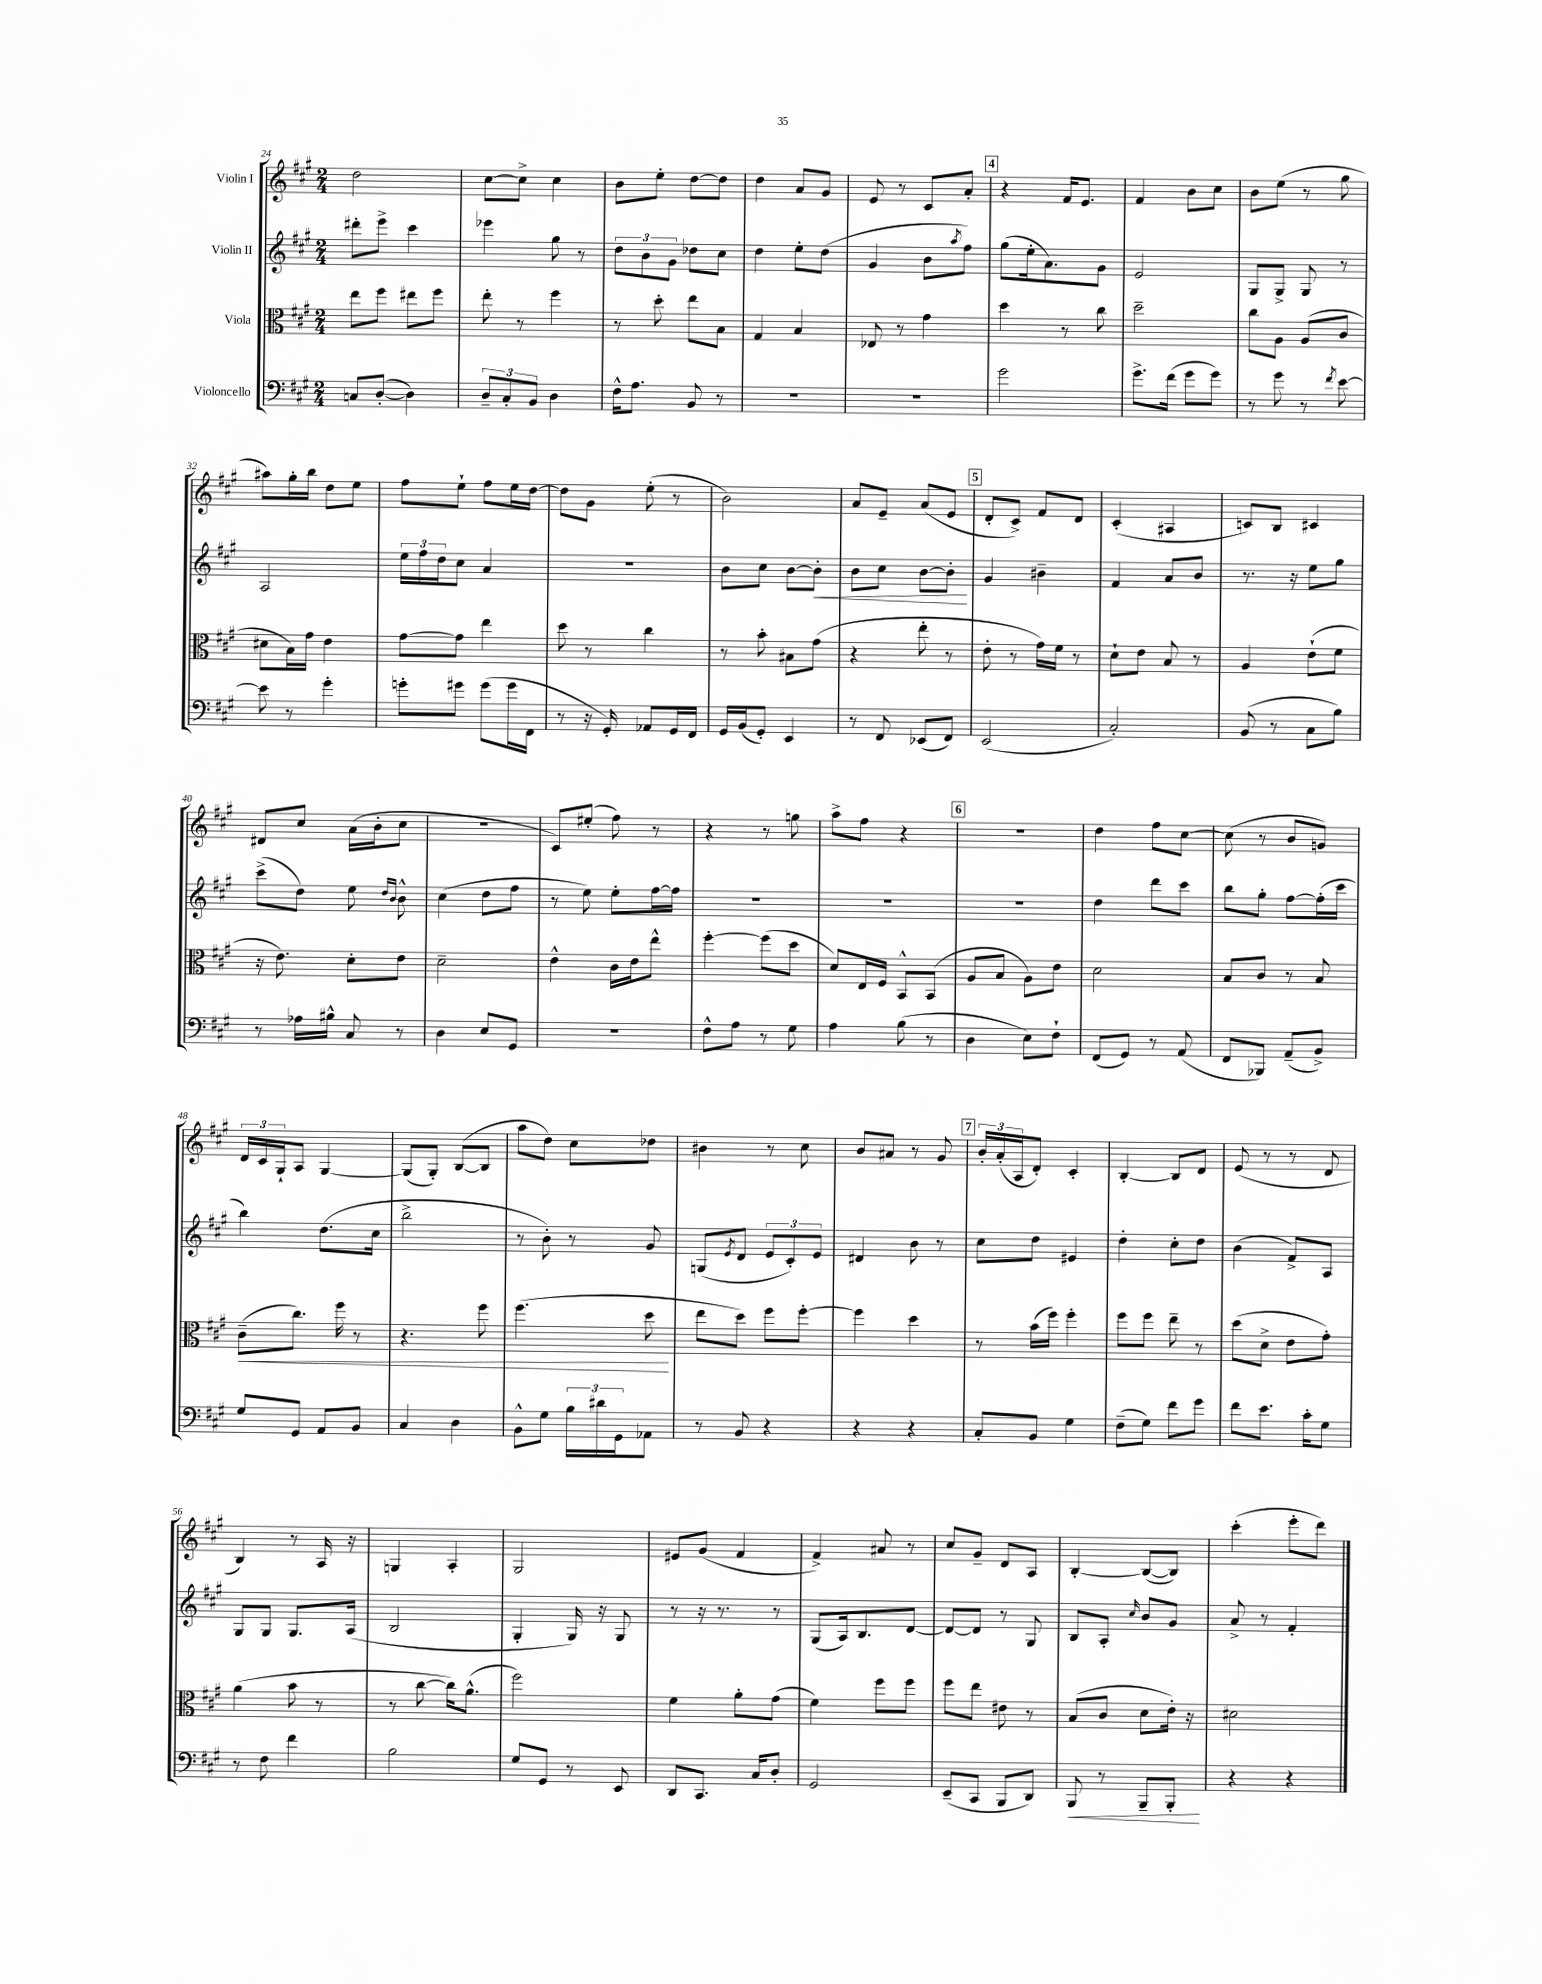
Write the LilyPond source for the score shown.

<<
\new StaffGroup <<
\new Staff = "s0" \with { instrumentName = "Violin I" } {
    \clef treble \key a \major \numericTimeSignature \time 2/4
    d''2 |
    cis''8~ cis''8-> cis''4 |
    b'8 e''8-. d''8~ d''8 |
    d''4 a'8 gis'8 |
    e'8 r8 cis'8 a'8-. |
    \mark \markup { \box "4" } r4 fis'16 e'8. |
    fis'4 b'8 cis''8 |
    b'8 e''8( r8 gis''8 |
    ais''8) gis''16-. b''16 d''8 e''8 |
    fis''8 e''8-! fis''8 e''16 d''16~ |
    d''8 gis'8 e''8-.( r8 |
    b'2) |
    a'8 e'8-- a'8( e'8 |
    \mark \markup { \box "5" } d'8-. cis'8->) fis'8 d'8 |
    cis'4-.( ais4 |
    c'8) b8 cis'4 |
    dis'8 cis''8 a'16( b'16-. cis''8 |
    r2 |
    cis'8) eis''8-.( fis''8) r8 |
    r4 r8 g''8 |
    a''8-> fis''8 r4 |
    \mark \markup { \box "6" } r2 |
    d''4 fis''8 cis''8~ |
    cis''8( r8 b'8 g'8) |
    \tuplet 3/2 { d'16 cis'16 gis16-! } a8 gis4~ |
    gis8( gis8-.) b8~( b8 |
    a''8 d''8) cis''8 des''8 |
    bis'4 r8 cis''8 |
    b'8 ais'8 r8 gis'8 |
    \mark \markup { \box "7" } \tuplet 3/2 { b'16-. a'16-.( a16 } d'8-.) cis'4-. |
    b4~-. b8 d'8 |
    e'8( r8 r8 d'8 |
    b4) r8 a16 r16 |
    g4 a4-. |
    gis2 |
    eis'8 gis'8( fis'4 |
    fis'4->) ais'8 r8 |
    cis''8 gis'8-- d'8 a8 |
    b4~-. b8~( b8) |
    cis'''4-.( e'''8-. d'''8) \bar "|." |
}
\new Staff = "s1" \with { instrumentName = "Violin II" } {
    \clef treble \key a \major \numericTimeSignature \time 2/4
    dis'''8-. e'''8-> cis'''4 |
    ees'''4 gis''8 r8 |
    \tuplet 3/2 { d''8 b'8 gis'8 } des''8 cis''8 |
    d''4 e''8-. d''8( |
    gis'4 b'8 \acciaccatura { a''8 } fis''8) |
    \mark \markup { \box "4" } gis''8( e''16-. a'8.) gis'8 |
    e'2 |
    gis8 gis8-> gis8 r8 |
    a2 |
    \tuplet 3/2 { e''16 fis''16 d''16 } cis''8 a'4 |
    R2 |
    b'8 cis''8 b'8~ b'8-.\< |
    b'8 cis''8 b'8~ b'8-.\! |
    \mark \markup { \box "5" } gis'4 bis'4-- |
    fis'4 a'8 b'8 |
    r8. r16 e''8 gis''8 |
    cis'''8->( d''8) e''8 \grace { d''16 b'16 } b'8-^ |
    cis''4( d''8 fis''8 |
    r8 e''8) e''8-. fis''16~ fis''16 |
    R2 |
    R2 |
    \mark \markup { \box "6" } R2 |
    d''4 d'''8 cis'''8 |
    b''8 gis''8-. fis''8~ fis''16-.( cis'''16 |
    b''4) d''8.( cis''16 |
    b''2-> |
    r8 b'8-.) r8 gis'8 |
    g8( \acciaccatura { e'8 } d'8 \tuplet 3/2 { e'8 cis'8-.) e'8 } |
    dis'4 b'8 r8 |
    \mark \markup { \box "7" } cis''8 d''8 eis'4 |
    d''4-. cis''8-. d''8 |
    b'4( fis'8->) a8 |
    gis8 gis8 gis8. a16( |
    b2 |
    gis4-. gis16) r16 gis8 |
    r8 r16 r8. r8 |
    gis8( a16) b8. d'8~ |
    d'8~ d'8 r8 gis8 |
    b8 a8-. \grace { cis''16 } b'8 gis'8 |
    a'8-> r8 fis'4-. \bar "|." |
}
\new Staff = "s2" \with { instrumentName = "Viola" } {
    \clef alto \key a \major \numericTimeSignature \time 2/4
    e''8 fis''8 eis''8 fis''8 |
    e''8-. r8 fis''4 |
    r8 d''8-. e''8 b8 |
    gis4 b4 |
    ees8 r8 gis'4 |
    \mark \markup { \box "4" } d''4 r8 cis''8 |
    d''2-- |
    cis''8 a8 a8( cis'8 |
    dis'8 b16) gis'16 e'4 |
    gis'8~ gis'8 e''4 |
    d''8 r8 cis''4 |
    r8 b'8-. bis8 gis'8( |
    r4 e''8-. r8 |
    \mark \markup { \box "5" } e'8-. r8 gis'16) fis'16 r8 |
    d'8-! e'8 b8 r8 |
    a4 e'8-!( fis'8 |
    r16 e'8.) d'8-. e'8 |
    d'2-- |
    e'4-^ cis'16 e'16 e''8-^ |
    fis''4~-. fis''8( d''8 |
    d'8) e16 fis16 b,8-^ b,8( |
    \mark \markup { \box "6" } a8 b8 a8) e'8 |
    d'2 |
    b8 cis'8 r8 b8 |
    cis'8--\<( cis''8.) fis''16 r8 |
    r4. fis''8 |
    fis''4.( d''8\! |
    e''8 d''8) fis''8 fis''8~-. |
    fis''4 d''4 |
    \mark \markup { \box "7" } r8 b'16( fis''16) fis''4-. |
    fis''8 fis''8 e''8-- r8 |
    d''8( d'8-> e'8 gis'8-.) |
    a'4( b'8 r8 |
    r8 cis''8~ cis''16) a'8.-^( |
    fis''2) |
    fis'4 a'8-. gis'8( |
    fis'4) fis''8 fis''8 |
    fis''8 e''8 eis'8 r8 |
    b8( cis'8 d'8 e'16-.) r16 |
    dis'2 \bar "|." |
}
\new Staff = "s3" \with { instrumentName = "Violoncello" } {
    \clef bass \key a \major \numericTimeSignature \time 2/4
    c8 d8~-.( d4) |
    \tuplet 3/2 { d8-- cis8-. b,8 } d4 |
    fis16-^ a8. b,8 r8 |
    R2 |
    R2 |
    \mark \markup { \box "4" } gis'2 |
    gis'8.-> fis'16( gis'8 gis'8) |
    r8 gis'8 r8 \acciaccatura { fis'8 } e'8~ |
    e'8 r8 gis'4-. |
    g'8-. gis'8 gis'8( gis'16 fis,16 |
    r8 r16 gis,16-.) aes,8 gis,16 fis,16 |
    gis,16 b,16( gis,8-.) e,4 |
    r8 fis,8 ees,8( fis,8) |
    \mark \markup { \box "5" } e,2( |
    cis2-.) |
    b,8( r8 cis8 b8) |
    r8 aes16 bis16-^ cis8 r8 |
    d4 e8 gis,8 |
    r2 |
    fis8-^ a8 r8 gis8 |
    a4 b8( r8 |
    \mark \markup { \box "6" } d4 e8) fis8-! |
    fis,8( gis,8) r8 a,8( |
    fis,8 bes,,8) a,8--( b,8->) |
    gis8 gis,8 a,8 b,8 |
    cis4 d4 |
    b,8-^ gis8 \tuplet 3/2 { b16 dis'16 gis,16 } aes,8 |
    r8 b,8 r4 |
    r4 r4 |
    \mark \markup { \box "7" } cis8-. b,8 gis4 |
    fis8--( gis8) fis'8 gis'8 |
    fis'8 e'8. cis'16-. gis8 |
    r8 fis8 fis'4 |
    b2 |
    gis8 gis,8 r8 e,8 |
    d,8 cis,8. cis16 d8-. |
    gis,2 |
    e,8--( cis,8 b,,8 d,8) |
    b,,8\< r8 b,,8-- b,,8-.\! |
    r4 r4 \bar "|." |
}
>>
>>
\layout { \context { \Score currentBarNumber = #24 } }
